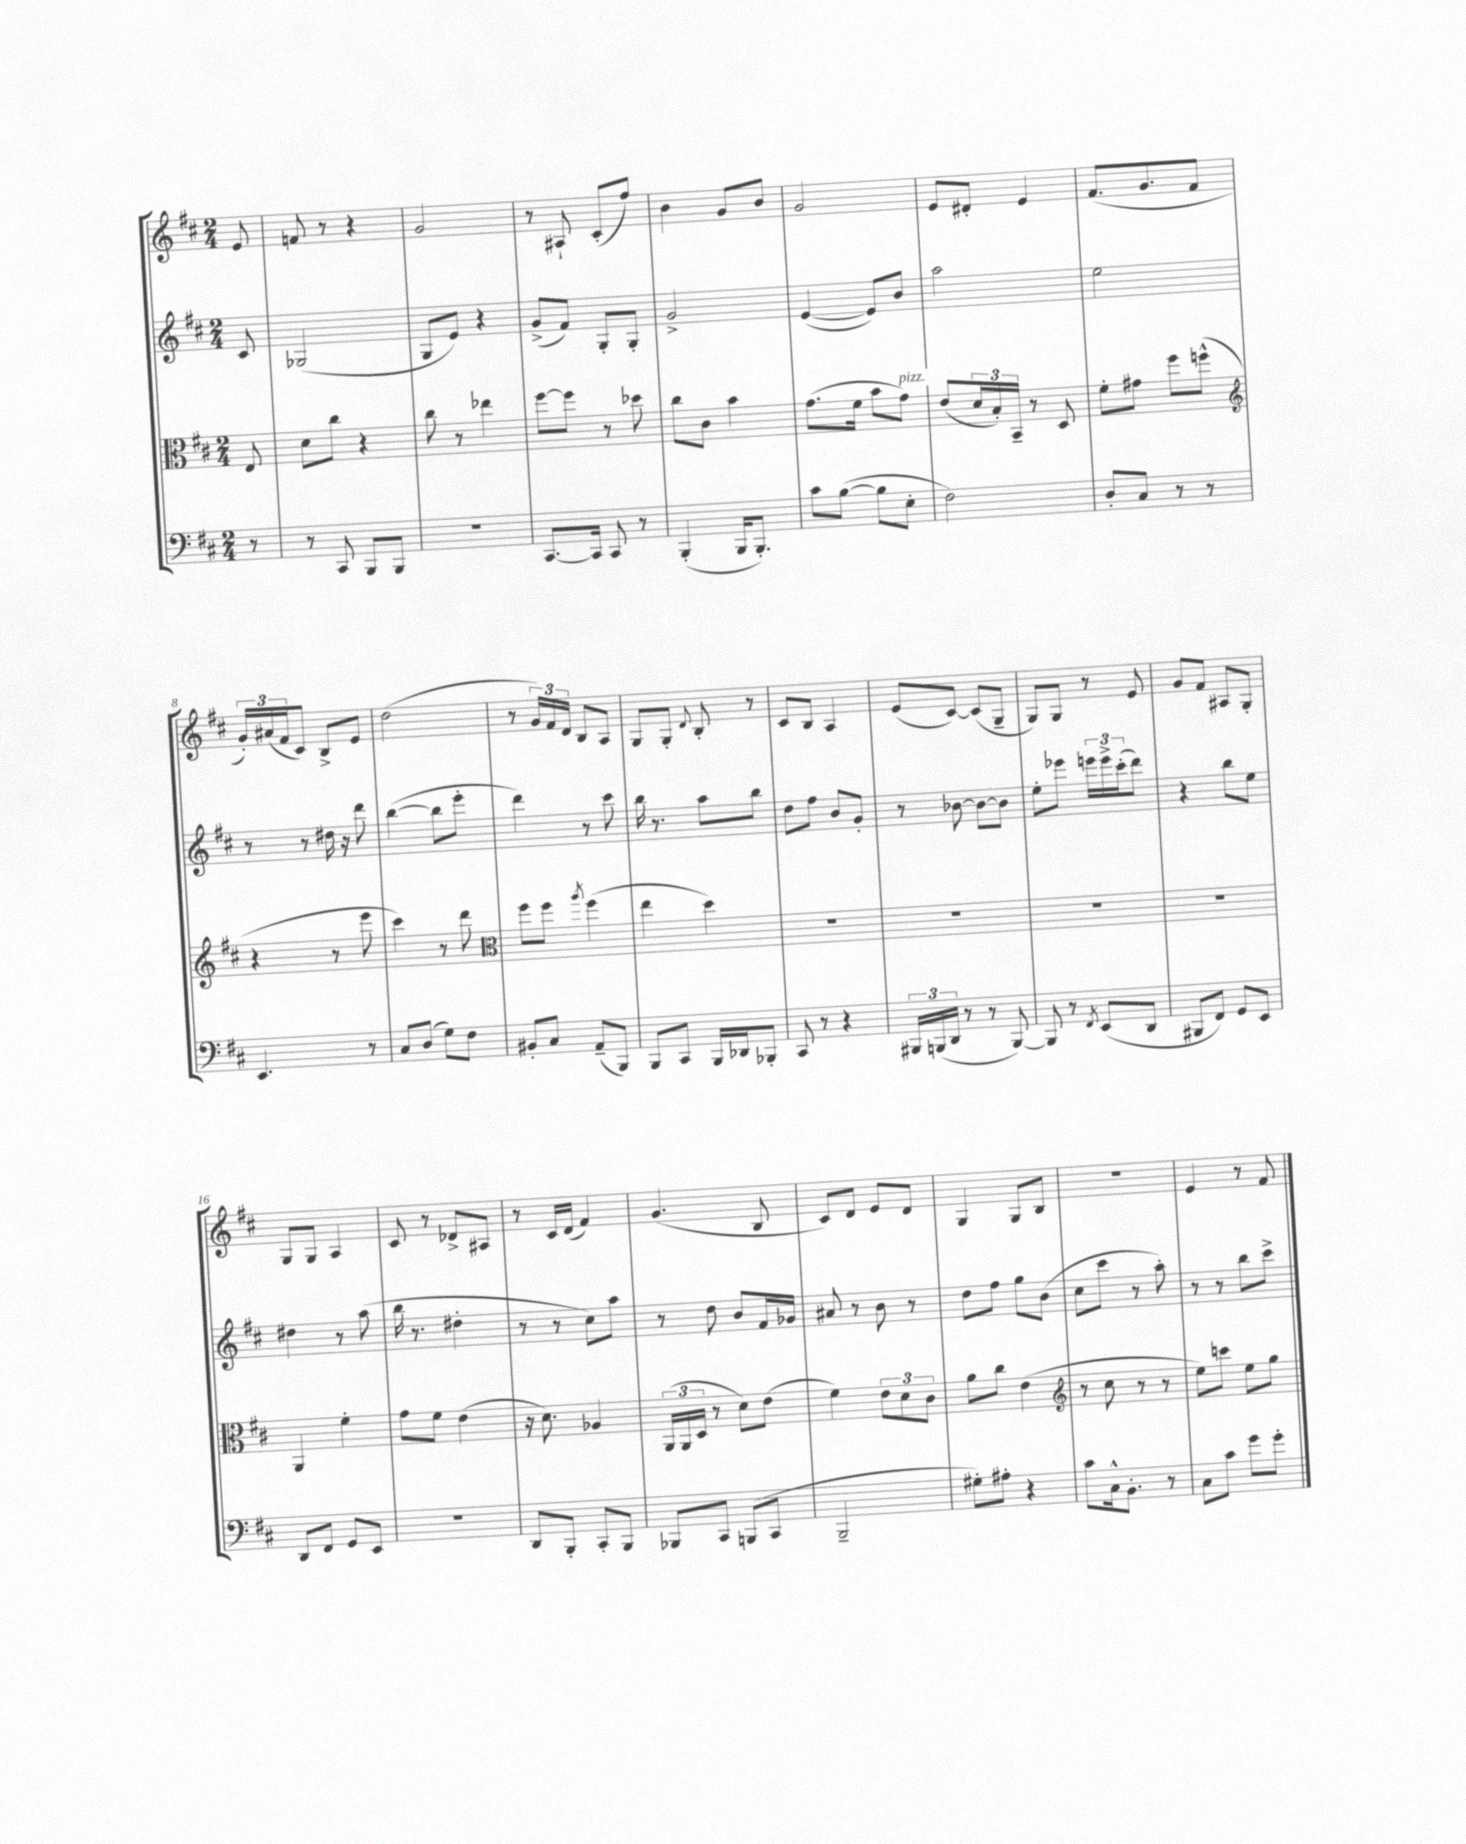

**kern	**kern	**kern	**kern
*part4	*part3	*part2	*part1
*staff4	*staff3	*staff2	*staff1
*clefF4	*clefC3	*clefG2	*clefG2
*k[f#c#]	*k[f#c#]	*k[f#c#]	*k[f#c#]
*M2/4	*M2/4	*M2/4	*M2/4
=	=	=	=
8r	8E/	8c#/	8e/
=1	=1	=1	=1
8r	8d\L	(2G-X/	8fn/
8CC#/	8cc#\J	.	8r
8BBB/L	4r	.	4r
8BBB/J	.	.	.
=2	=2	=2	=2
2r	8cc#\	8G/L	2g/
.	8r	8e/J)	.
.	4ee-X\	4r	.
=3	=3	=3	=3
[8.CC#/L	[8ff#\L	(8g^/L	8r
.	8ff#\J]	8f#/J)	8A#X`/
16CC#/Jk]	.	.	.
8CC#/	8r	8G'/L	(8c#'/L
8r	8dd-X\	8G'/J	8ff#/J)
=4	=4	=4	=4
(4BBB'/	8cc#\L	2g^/	4b\
.	8c#\J	.	.
16BBB/KL	4b\	.	8g/L
8.BBB'/J)	.	.	.
.	.	.	8b/J
=5	=5	=5	=5
8c#\L	(8.g\L	([4e/	2g/
([8B\J	.	.	.
.	16f#\Jk	.	.
8B\L]	8b\L	8e/L])	.
!	!LO:TX:a:i:t=pizz.	!	!
8E'\J	8g\J)	8b/J	.
=6	=6	=6	=6
2F#\)	(8e/L	2aa\	8e/L
.	24d/L	.	8d#X'/J
.	24B'/)	.	.
.	24BB~/JJ	.	.
.	8r	.	4e/
.	8D/	.	.
=7	=7	=7	=7
8D'/L	8f#'\L	2ee\	(8.f#/L
8C#/J	8g#X\J	.	.
.	.	.	8.g/
8r	8ff#\L	.	.
8r	(8ffn^^\J	.	8f#/J
!!LO:LB:g=z
=8	=8	=8	=8
*	*clefG2	*	*
4.EE/	4r	8r	24g'/LL)
.	.	.	(24a#X/
.	.	.	24f#/J
.	.	8r	8c#/J)
.	8r	16dd#X\	8B^/L
.	.	16r	.
8r	8eee\	8ddd\	8e/J
=9	=9	=9	=9
8C#/L	4ccc#\)	([4bb\	(2dd\
(8D/J	.	.	.
8G\L)	8r	8bb\L]	.
8F#\J	8ddd\	8eee'\J	.
=10	=10	=10	=10
*	*clefC3	*	*
8BB#X'/L	8ff#\L	4ddd\)	8r
8C#/J	8ff#\J	.	24g/LL)
.	.	.	24f#/
.	.	.	24d/JJ
.	8qaa/	.	.
(8AA~/L	(4ff#\	8r	8B/L
8BBB/J)	.	8ccc#\	8A/J
=11	=11	=11	=11
8BBB/L	4ee\	16bb\	8G/L
.	.	8.r	.
8CC#/J	.	.	8G'/J
.	.	.	8qqd/
16BBB/LL	4dd\)	8aa\L	8B'/
16DD-X/J	.	.	.
8BBB-X'/J	.	8bb\J	8r
=12	=12	=12	=12
8CC#/	2r	8dd\L	8c#/L
8r	.	8ff#\J	8B/J
4r	.	8b/L	4A/
.	.	8g'/J	.
=13	=13	=13	=13
24BBB#X/LL	2r	8r	(8e/L
(24BBBn/	.	.	.
24DD/JJ	.	.	.
8r	.	[8b-X\	[8c#/J)
8r	.	8b-\L_	(8c#/L]
[8BBB/)	.	8b-\J]	8G~/J
=14	=14	=14	=14
8BBB/]	2r	8ee'\L	8G/L)
8r	.	8eee-X\J	8G/J
8qFF#/	.	.	.
(8EE/L	.	24eeen\LL	8r
.	.	24eee^\	.
.	.	(24ccc#'\J	.
8DD/J	.	8ddd\J)	8e/
=15	=15	=15	=15
8BBB#X/L	2r	4r	8g/L
8FF#/J)	.	.	8f#/J
8GG/L	.	8bb\L	8A#X/L
8EE/J	.	8ee\J	8G'/J
!!LO:LB:g=z
=16	=16	=16	=16
8DD/L	4AA/	4dd#X\	8G/L
8FF#/J	.	.	8G/J
8GG/L	4f#'\	8r	4A/
8EE/J	.	(8aa\	.
=17	=17	=17	=17
2r	8g\L	16bb\	8c#/
.	.	8.r	.
.	8f#\J	.	8r
.	(4e\	4dd#X'\	8d-X^/L
.	.	.	8A#X/J
=18	=18	=18	=18
8DD/L	16r	8r	8r
.	8.d\)	.	.
8BBB'/J	.	8r	16c#/LL
.	.	.	(16d/JJ
8CC#'/L	4A-X/	8cc#\L)	4f#/)
8BBB/J	.	8aa\J	.
=19	=19	=19	=19
8BBB-X/L	(24AA/LL	8r	(4.g/
.	24AA/	.	.
.	24D/JJ	.	.
8CC#/J	8r	8dd\	.
(8BBBn/L	8d\L)	8b/L	.
8CC#/J	(8e\J	16f#/L	8B/
.	.	16g-X/JJ	.
=20	=20	=20	=20
2BBB~/	4f#\)	8a#X/	8c#/L)
.	.	8r	8d/J
.	12e\L	8b\	8e/L
.	12d\	.	.
.	.	8r	8d/J
.	12c#\J	.	.
=21	=21	=21	=21
8G#X'\L)	8a\L	8dd\L	4G/
8A#X'\J	8cc#\J	8ff#\J	.
4r	(4e\	8gg\L	8G/L
.	.	(8b\J	8B/J
=22	=22	=22	=22
*	*clefG2	*	*
8c#\L	8r	8cc#\L	2r
16C#^^\k	8cc#\	8ccc#\J	.
8.BB'\J	.	.	.
.	8r	8r	.
8r	8r	8aa'\)	.
=23	=23	=23	=23
8C#\L	8ee\L)	8r	4e/
8c#\J	8cccn\J	8r	.
8g\L	8ee\L	8bb\L	8r
8g'\J	8gg\J	8ccc#^\J	8f#/
==	==	==	==
*-	*-	*-	*-
